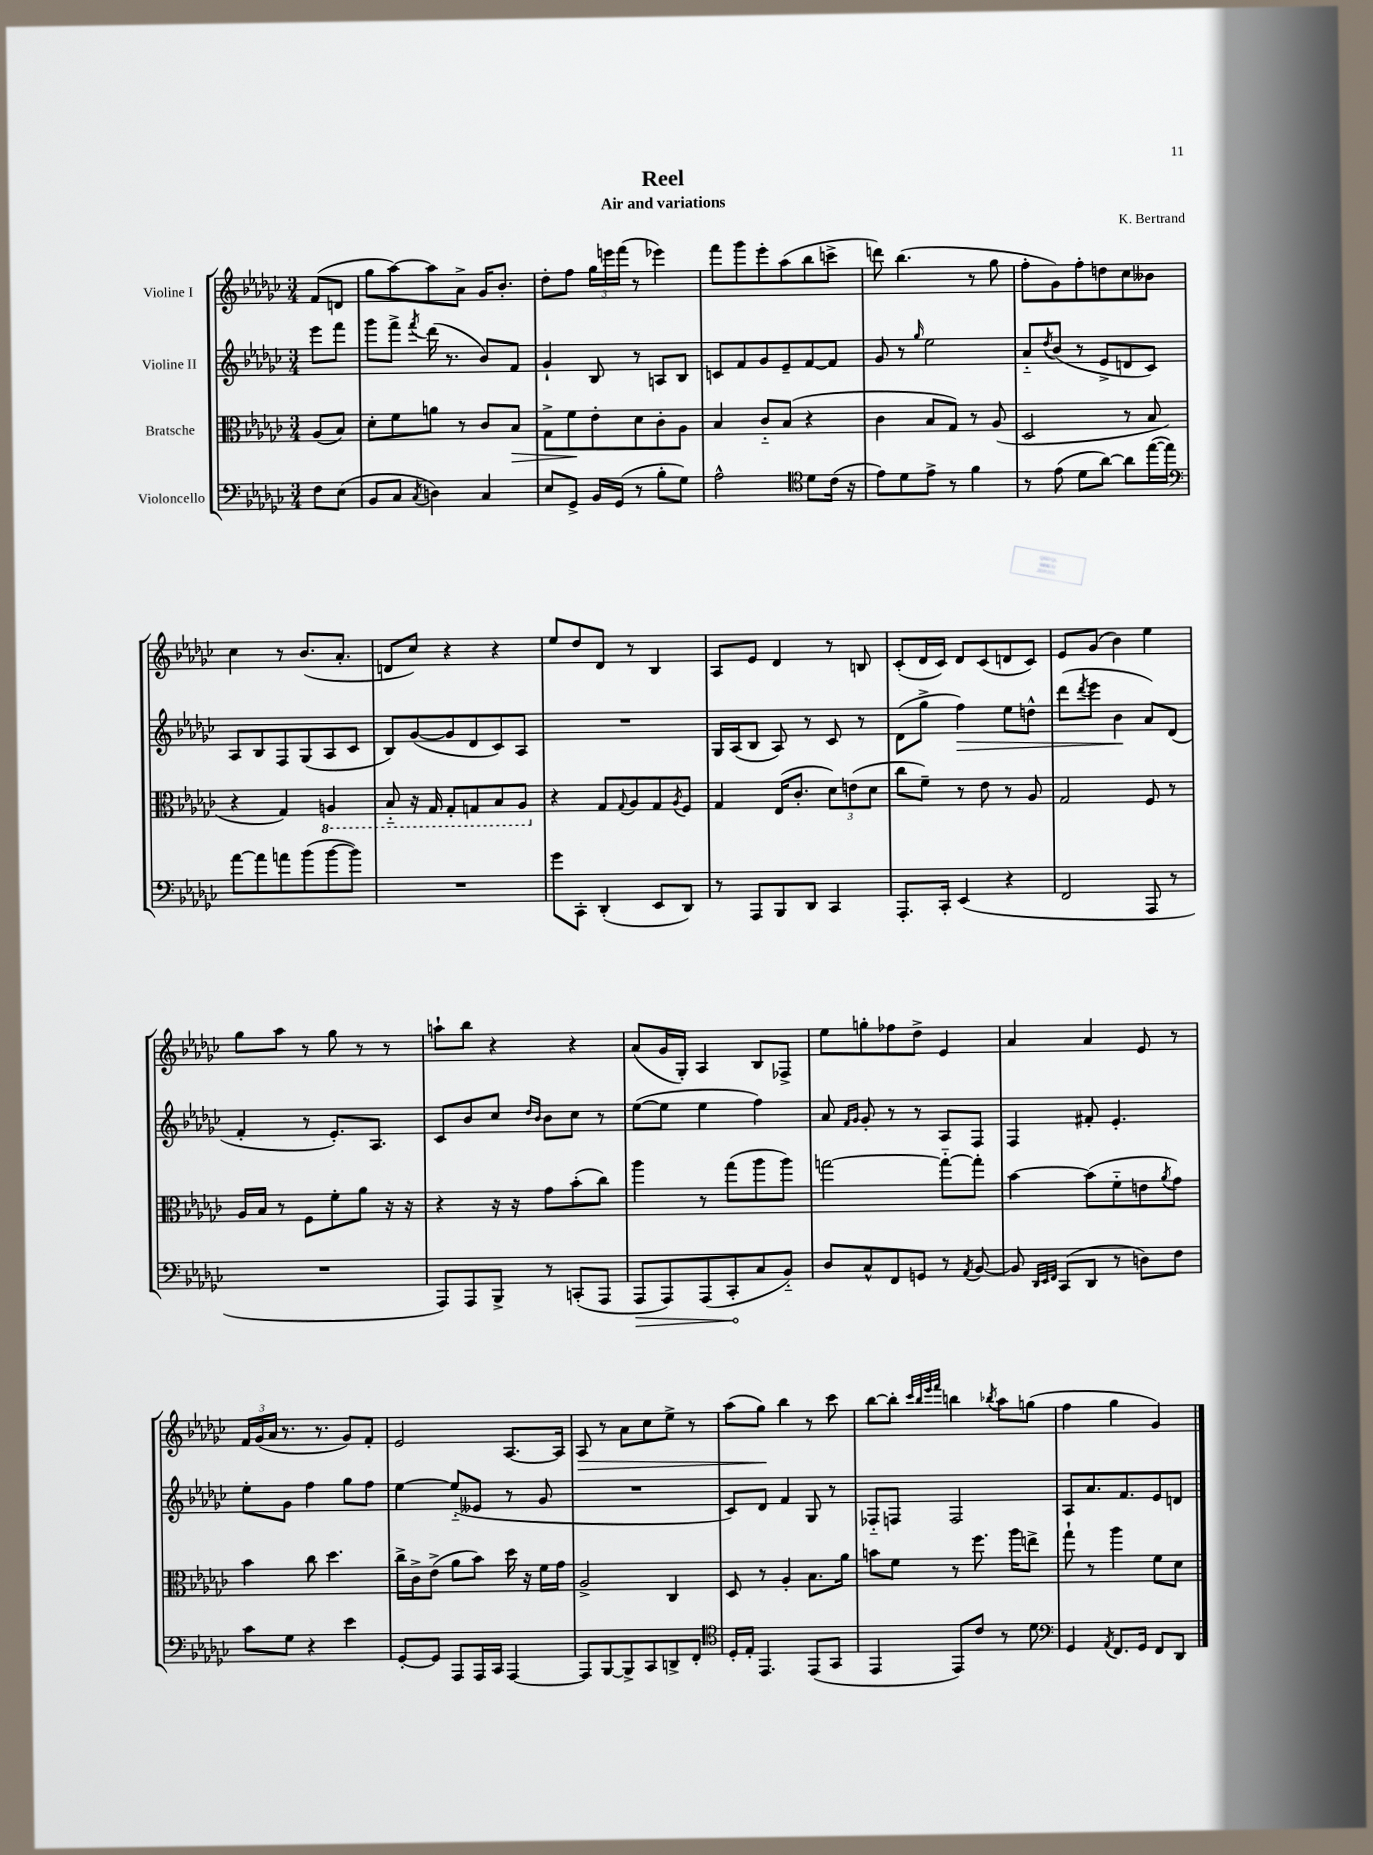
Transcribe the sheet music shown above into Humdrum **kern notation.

**kern	**kern	**kern	**kern
*staff4	*staff3	*staff2	*staff1
*clefF4	*clefC3	*clefG2	*clefG2
*k[b-e-a-d-g-c-]	*k[b-e-a-d-g-c-]	*k[b-e-a-d-g-c-]	*k[b-e-a-d-g-c-]
*M3/4	*M3/4	*M3/4	*M3/4
8F	(8A-	8eee-	(8f
(8E-	8B-)	8fff	8d
=	=	=	=
8BB-	8d-'	8ggg-	8gg-
8C-	8f	8fff^	[8aa-)
8qC-	.	8qfff	.
4D)	8a	(16ddd-	8aa-]
.	.	8.r	.
.	8r	.	8a-^
4C-	8c-	8b-)	16g-
.	.	.	8.b-'
.	8B-	8f	.
=	=	=	=
8E-	8G-^	4g-`	8dd-'
8GG-^	8f	.	8ff
16BB-	8e-'	8B-	24gg-
.	.	.	24eee
(16GG-	.	.	.
.	.	.	(24fff
8r	8d-	8r	8r
8B-'	8c-'	8A	4eee-)
8G-)	8A-	8B-	.
=	=	=	=
2A-^^	4B-	8c	8fff
.	.	8f	8ggg-
.	8c-'~	8g-	8eee-'
.	(8B-	8e-~	(8aa-
*clefC4	*	*	*
8d-	4r	[8f	8bb-
(16c-	.	8f]	8ccc^
16r	.	.	.
=	=	=	=
8e-)	4c-	8g-	8ddd)
8d-	.	8r	(4.bb-
.	.	16qqgg-	.
8e-^	8B-	2ee-	.
8r	8G-)	.	.
4f	8r	.	8r
.	(8A-	.	8gg-
=	=	=	=
8r	2D-	8a-'~	8ff'
.	.	8qdd-	.
(8e-	.	(8b-	8g-)
8d-	.	8r	8ff'
[8a-)	.	8e-^	8dd
8a-]	8r	8d	8cc-
([16ee-	8B-	8c-)	8b--
16ee-])	.	.	.
=	=	=	=
*clefF4	*	*	*
[8a-	4r	8A-	4cc-
8a-]	.	8B-	.
8a	4G-)	8F	8r
(8b-	.	(8G-	(8.b-
[8b-	4AA	8A-	.
.	.	.	8.a-'
8b-])	.	8c-	.
=	=	=	=
2.r	8BB-'~	8B-)	8d
.	16r	([8g-	8cc-)
.	16GG-	.	.
.	8GG-'	8g-]	4r
.	8GG	8d-	.
.	8BB-	8c-)	4r
.	8AA-	8A-	.
=	=	=	=
8g-	4r	2.r	8ee-
8CC-'	.	.	8dd-
(4DD-'	8G-	.	8d-
.	8qqG-	.	.
.	8A-	.	8r
8EE-	8G-	.	4B-
.	8qA-	.	.
8DD-)	8F	.	.
=	=	=	=
8r	4G-	16G-	8A-
.	.	(16A-	.
8AAA-	.	8B-	8e-
8BBB-	(16E-	8A-)	4d-
.	8.c-'	.	.
8DD-	.	8r	.
4CC-	12d-)	8c-	8r
.	(12e	.	.
.	.	8r	8B
.	12d-	.	.
=	=	=	=
8.AAA-'	8cc-	(8d-	(8c-'
.	8f~)	8gg-^	16d-
16CC-'	.	.	16c-)
(4EE-	8r	4ff)	8d-
.	8e-	.	(8c-
4r	8r	8ee-	8d
.	8A-	8dd^^	8c-)
=	=	=	=
2FF	2G-	(8ddd-	8e-
.	.	8qddd-	.
.	.	8eee-	(8g-
.	.	4b-	4b-)
8AAA-	8F	8a-)	4ee-
8r	8r	(8d-	.
=	=	=	=
2.r	16A-	4f'	8gg-
.	16B-	.	.
.	8r	.	8aa-
.	8F	8r	8r
.	8f'	8.e-')	8gg-
.	8a-	.	8r
.	.	8.A-	.
.	16r	.	8r
.	16r	.	.
=	=	=	=
8AAA-)	4r	8c-	8aa`
8AAA-	.	8b-	8bb-
8BBB-^	16r	8cc-	4r
.	16r	.	.
.	.	16qqdd-	.
.	.	16qqb-	.
8r	8g-	8b-	.
(8CC'	(8b-'	8cc-	4r
8AAA-	8cc-)	8r	.
=	=	=	=
8AAA-	4aa-	([8ee-	(8a-
8AAA-)	.	8ee-]	16g-
.	.	.	16G-')
(8AAA-	8r	4ee-	4A-
8CC-'	(8gg-	.	.
8C-	8aa-	4ff)	8B-
8BB-'~)	8aa-)	.	8F-^
=	=	=	=
8D-	[2gg	8a-	8ee-
.	.	16qqf	.
.	.	16qqg-	.
8C-^^	.	8g-'	8gg'
8FF	.	8r	8ff-
8GG	.	8r	8dd-^
8r	8gg'~_	8A-	4e-
8qAA-	.	.	.
[8BB-	8gg']	8F	.
=	=	=	=
8BB-]	[4b-	4F	4a-
32qqDD-	.	.	.
32qqEE-	.	.	.
32qqFF	.	.	.
(8CC-	.	.	.
8DD-	(8b-]	8f#'	4a-
8r	8f'~	4.e-'	.
8D)	8e	.	8e-
.	8qa-	.	.
8F	8g-)	.	8r
=	=	=	=
8c-	4b-	8ee-'	24f
.	.	.	(24g-
.	.	.	24a-
8G-	.	8g-	8.r
4r	8cc-	4ff	.
.	.	.	8.r
.	4.dd-	.	.
4e-	.	8gg-	8g-)
.	.	8ff	8f'
=	=	=	=
[8GG-'	16cc-^	[4ee-	2e-
.	16c-^	.	.
8GG-]	(8e-^	.	.
8AAA-	8a-	(8ee-'~]	.
16AAA-	8b-)	8e--	.
16CC-	.	.	.
[4AAA-	16dd-	8r	[8.A-
.	16r	.	.
.	16f	8g-	.
.	16g-	.	16A-]
=	=	=	=
8AAA-]	2A-^	2.r	8A-
[8BBB-	.	.	8r
8BBB-^]	.	.	8a-
8CC-	.	.	8cc-
8DD^	4C-	.	8ee-^
8FF'	.	.	8r
=	=	=	=
*clefC4	*	*	*
16D-'	8D-	8c-)	(8aa-
16E-'	.	.	.
4.EE-	8r	8d-	8gg-)
.	4A-'	4f	4bb-
(8EE-	8.B-	8G-	8r
8GG-	.	8r	8ccc-
.	16a-	.	.
=	=	=	=
4EE-	8b	8F-'~	[8bb-
.	8f	8F	8bb-']
.	.	.	32qqccc-
.	.	.	32qqbb-
.	.	.	32qqeee-
.	.	.	32qqfff
8EE-)	8r	2F	4bb
8c-	8.ff	.	.
.	.	.	8qbb-
8r	.	.	8aa-
.	16aa-	.	.
8d-	8ee^	.	(8gg
=	=	=	=
*clefF4	*	*	*
4GG-	8gg-`	8A-	4ff
.	8r	8.a-	.
8qAA-	.	.	.
8.FF	4aa-	.	4gg-
.	.	8.f	.
16GG-	.	.	.
8FF	8f	8e-	4g-)
8DD-	8d-	8d	.
==	==	==	==
*-	*-	*-	*-
